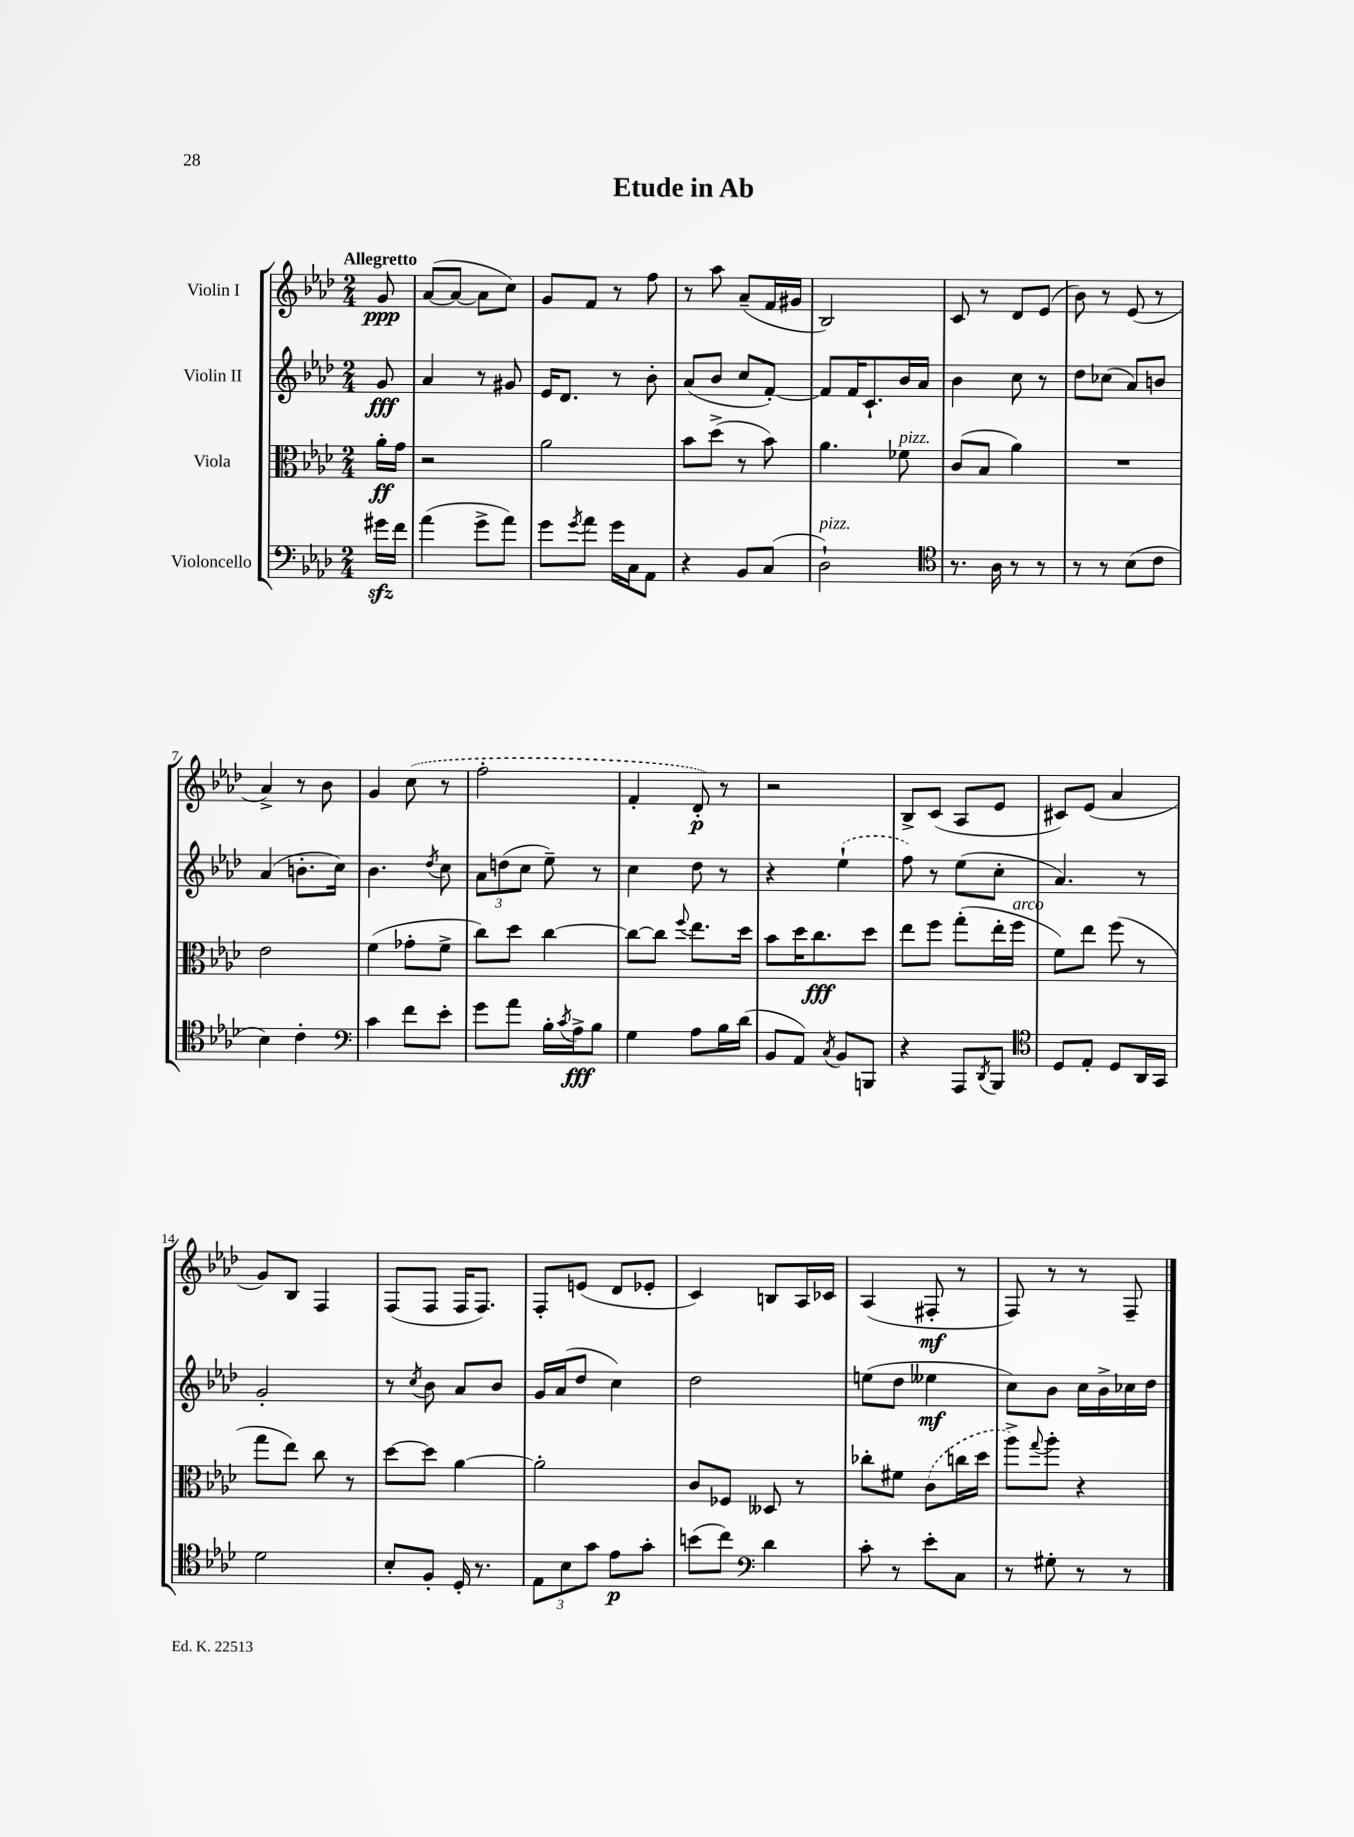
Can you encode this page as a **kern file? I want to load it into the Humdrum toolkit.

**kern	**kern	**kern	**kern
*staff4	*staff3	*staff2	*staff1
*clefF4	*clefC3	*clefG2	*clefG2
*k[b-e-a-d-]	*k[b-e-a-d-]	*k[b-e-a-d-]	*k[b-e-a-d-]
*M2/4	*M2/4	*M2/4	*M2/4
16g#\LL	16a-'\LL	8g/	8g/
16f\JJ	16g\JJ	.	.
=	=	=	=
(4a-\	2r	4a-/	([8a-/L
.	.	.	8a-/_J
8g^\L	.	8r	8a-\]L
8a-\J)	.	8g#/	8cc\J)
=	=	=	=
8g\L	2a-\	16e-/LK	8g/L
.	.	8.d-/J	.
8qg/	.	.	.
8a-\J	.	.	8f/J
16g\LL	.	8r	8r
16C\J	.	.	.
8AA-\J	.	8b-'\	8ff\
=	=	=	=
4r	8b-\L	(8a-/L	8r
.	(8dd-^\J	8b-/J	8aa-\
8BB-/L	8r	8cc/L	(8a-~/L
(8C/J	8b-\)	[8f'/J)	16f/L
.	.	.	16g#/JJ
=	=	=	=
2D-`\)	4.a-\	8f/]L	2B-/)
.	.	16f/K	.
.	.	8.c`/	.
.	8f-\	16b-/L	.
.	.	16a-/JJ	.
=	=	=	=
*clefC4	*	*	*
8.r	(8c/L	4b-\	8c/
.	8B-/J	.	8r
16A-\	.	.	.
8r	4a-\)	8cc\	8d-/L
8r	.	8r	(8e-/J
=	=	=	=
8r	2r	8dd-\L	8b-\)
8r	.	(8cc-\J	8r
(8B-\L	.	8a-/L)	(8e-/
8c\J	.	8b/J	8r
=	=	=	=
4B-\)	2e-\	(4a-/	4a-^/)
4c'\	.	8.b'\L	8r
.	.	.	8b-\
.	.	16cc\Jk)	.
=	=	=	=
*clefF4	*	*	*
4c\	(4f\	4.b-\	4g/
8f\L	8g-'\L	.	(8cc\
.	.	8qdd-/	.
8e-'\J	8f^\J	8cc\	8r
=	=	=	=
8g\L	8cc\L)	12a-\L	2ff'\
.	.	(12dd\	.
8a-\J	8dd-\J	.	.
.	.	12cc\J	.
16B-'\LL	[4cc\	8ee-~\)	.
8qc/	.	.	.
16A-^\J	.	.	.
8B-\J	.	8r	.
=	=	=	=
4G\	8cc\_L	4cc\	4f'/
.	8cc\]J	.	.
.	8qqff/	.	.
8A-\L	8.ee-\L	8dd-\	8d-'/)
16B-\L	.	8r	8r
(16d-\JJ	16dd-\Jk	.	.
=	=	=	=
8BB-/L	8b-\L	4r	2r
8AA-/J)	16dd-\K	.	.
.	8.cc\	.	.
8qC/	.	.	.
8BB-/L	.	(4ee-`\	.
8BBB/J	8dd-\J	.	.
=	=	=	=
4r	8ee-\L	8ff\)	8B-^/L
.	8ff\J	8r	(8c/J
8AAA-/L	(8gg'\L	(8ee-\L	8A-/L
8qDD-/	.	.	.
8BBB-/J	16ee-'\L	8cc'\J	8e-/J
.	16ff\JJ	.	.
=	=	=	=
*clefC4	*	*	*
8D-/L	8f\L)	4.a-/)	8c#/L)
8E-'/J	8ee-\J	.	(8e-/J
8D-/L	(8ff\	.	4a-/
16AA-/L	8r	8r	.
16GG/JJ	.	.	.
=	=	=	=
2d-\	8gg\L	2g'/	8g/L)
.	8ee-\J)	.	8B-/J
.	8cc\	.	4F/
.	8r	.	.
=	=	=	=
8B-'/L	[8dd-\L	8r	(8F/L
.	.	8qcc/	.
8F'/J	8dd-\]J	8b-\	8F/J
16D-'/	[4a-\	8a-/L	16F/LK
8.r	.	.	8.F/J)
.	.	8b-/J	.
=	=	=	=
12E-\L	2a-'\]	16g/LL	8F'/L
.	.	(16a-/J	.
12B-\	.	.	.
.	.	8dd-/J	(8e/J
12g\J	.	.	.
8e-\L	.	4cc\)	8d-/L
8g'\J	.	.	8e-'/J
=	=	=	=
(8b\L	8c/L	2dd-\	4c/)
8cc\J)	8F-/J	.	.
*clefF4	*	*	*
4d-\	8D--/	.	8B/L
.	8r	.	16A-/L
.	.	.	16c-/JJ
=	=	=	=
8c'\	8cc-'\L	(8ee\L	(4A-/
8r	8f#\J	8dd-\J	.
8e-'\L	(8c\L	4ee--\	8F#'/
8C\J	16cc\L	.	8r
.	16dd-\JJ	.	.
=	=	=	=
8r	8aa-^\L)	8cc\L)	8F/)
.	8qqgg/	.	.
8G#'\	8aa-'\J	8b-\J	8r
8r	4r	16cc\LL	8r
.	.	16b-^\	.
8r	.	16cc-\	8F~/
.	.	16dd-\JJ	.
==	==	==	==
*-	*-	*-	*-
